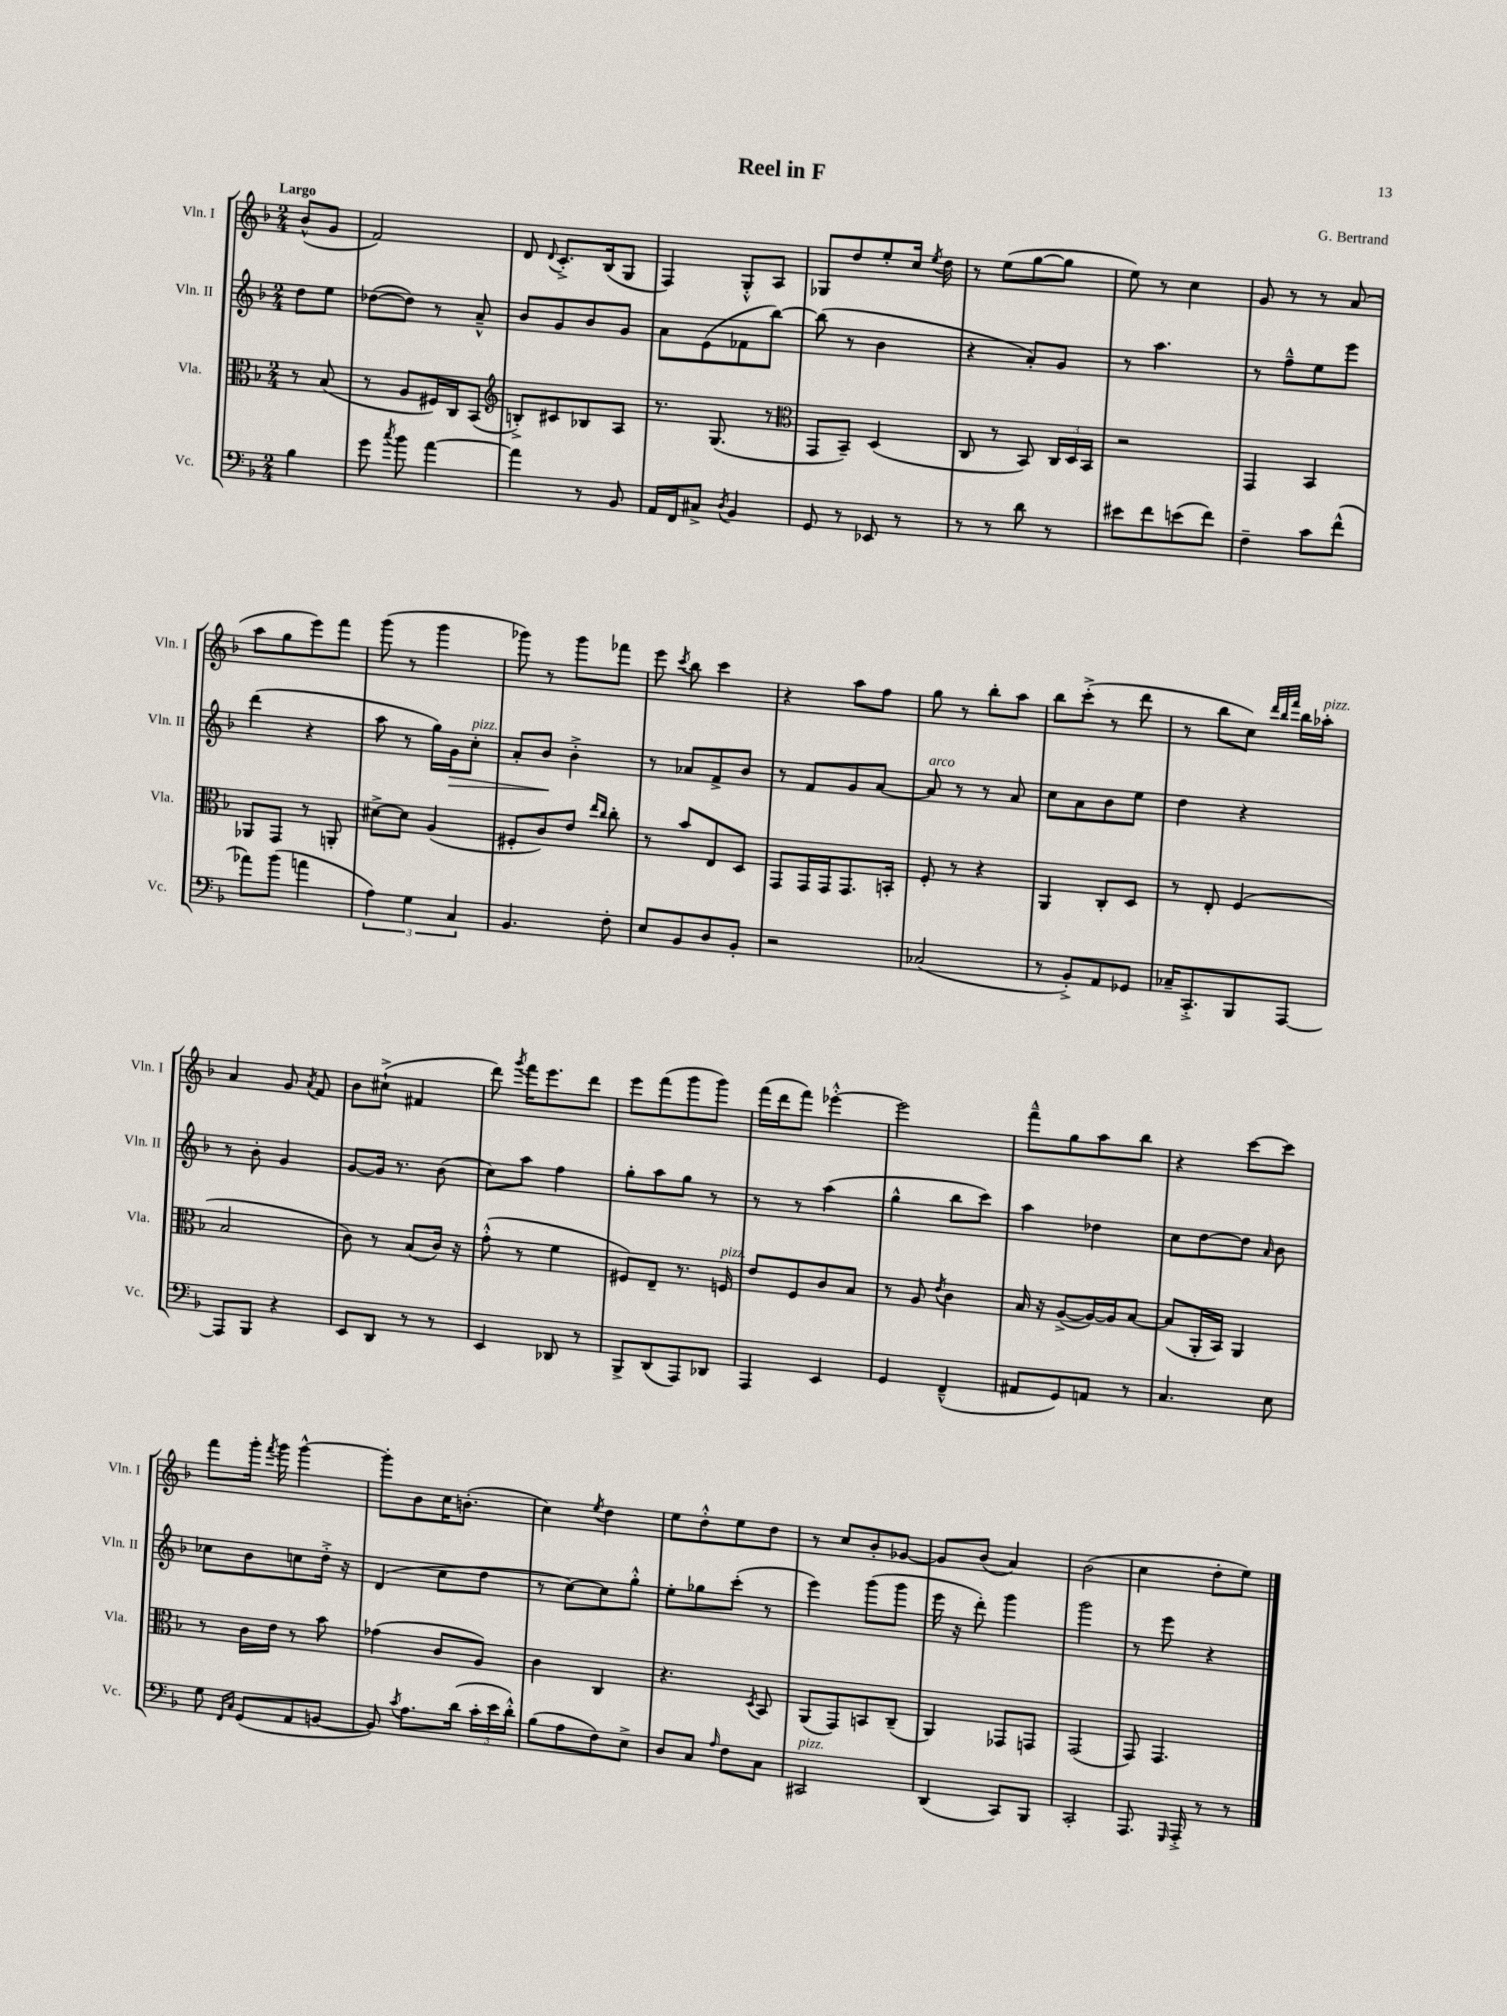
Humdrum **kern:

**kern	**kern	**kern	**kern
*staff4	*staff3	*staff2	*staff1
*clefF4	*clefC3	*clefG2	*clefG2
*k[b-]	*k[b-]	*k[b-]	*k[b-]
*M2/4	*M2/4	*M2/4	*M2/4
4B-\	8r	8dd\L	(8b-^^/L
.	(8B-/	8ee\J	8g/J
=	=	=	=
8g\	8r	([8dd-\L	2f/)
8qcc/	.	.	.
8b-\	8A/L	8dd-\]J)	.
[4a\	16F#/L)	8r	.
.	16C/J	.	.
.	(8BB-/J	8a~^^/	.
=	=	=	=
*	*clefG2	*	*
4a\]	8B'^/L)	8b-/L	8d/
.	.	.	8qqd/
.	8c#/	8g/	8.c'^/L
8r	8B-/	8b-/	.
.	.	.	(16B-/k
8BB-/	8A/J	8g/J	8G/J
=	=	=	=
16AA/LL	8.r	8a\L	4F/)
16FF/J	.	.	.
8C#^/J	.	(8e\	.
.	(8.G/	.	.
8qD/	.	.	.
4BB-/	.	8f-\	8G'^^/L
.	8r	[8bb-\J)	8A/J
=	=	=	=
*	*clefC3	*	*
8GG/	8GG/L	(8bb-\]	8G-/L
8r	8BB-~/J)	8r	8dd/
8EE-/	(4D/	4b-\	8ee'/
8r	.	.	16cc/Jk
.	.	.	8qee/
.	.	.	16dd\
=	=	=	=
8r	8C/	4r	8r
8r	8r	.	(8ee\L
8d\	8BB-/)	8a'/L)	[8gg\
8r	24C/LL	8g/J	8gg\]J
.	24D/	.	.
.	24BB-/JJ	.	.
=	=	=	=
8e#\L	2r	8r	8ee\)
8f\	.	4.aa\	8r
(8e\	.	.	4cc\
8f\J)	.	.	.
=	=	=	=
4F~\	4GG/	8r	8g/
.	.	8ff~^^\L	8r
8c\L	4BB-/	8ee\	8r
(8f^^\J	.	8eee\J	(8a/
=	=	=	=
8a-\L)	8AA-/L	(4ddd\	8aa\L
(8b-\J	8GG/J	.	8gg\
4a\	8r	4r	8eee\)
.	8AA'/	.	8fff\J
=	=	=	=
6A\)	[8d#^\L	8aa\	(8ggg\
.	8d#\]J	8r	8r
6G\	.	.	.
.	(4A/	16gg\LL)	4ggg\
.	.	16g\J	.
6C/	.	.	.
.	.	8cc'\J	.
=	=	=	=
4.BB-/	8F#'/L	8a'/L	8ggg-\)
.	8c/)	8b-/J	8r
.	8e/J	4b-'^\	8ggg-\L
.	16qqee/LL	.	.
.	16qqcc/JJ	.	.
8F'\	8cc'\	.	8fff-\J
=	=	=	=
8E/L	8r	8r	8eee\
.	.	.	8qccc/
8BB-/	8b-/L	8a-/L	8bb-\
8D/	8E/	8f^/	4ccc\
8BB-'/J	8D/J	8b-/J	.
=	=	=	=
2r	8GG/L	8r	4r
.	16GG/L	8f/L	.
.	16GG/J	.	.
.	8.GG/	8g/	8aa\L
.	.	[8a/J	8ff\J
.	16BB'/Jk	.	.
=	=	=	=
(2C-/	8F'/	8a/]	8gg\
.	8r	8r	8r
.	4r	8r	8bb-'\L
.	.	8a/	8aa\J
=	=	=	=
8r	4AA/	8cc\L	8bb-\L
8BB-'^/L)	.	8a\	(8ccc'^\J
8AA/	8C'/L	8b-\	8r
8GG-/J	8D/J	8ee\J	8ddd\
=	=	=	=
16C-~/LK	8r	4dd\	8r
8.CC'^/	.	.	.
.	8E'/	.	8bb-\L
8BBB-/	(4F/	4r	8cc\J)
.	.	.	32qqddd/LLL
.	.	.	32qqbb-/
.	.	.	32qqfff/JJJ
[8AAA/J	.	.	16bb-\LL
.	.	.	16aa-'\JJ
=	=	=	=
8AAA/]L	2B-/	8r	4a/
8BBB-/J	.	8b-'\	.
4r	.	4g/	8g/
.	.	.	8qa/
.	.	.	8f/
=	=	=	=
8EE/L	8c\)	[8g/L	8b-\L
8DD/J	8r	16g/]Jk	(8cc#`^\J
.	.	8.r	.
8r	(8B-/L	.	4f#/
8r	16c/Jk)	(8b-\	.
.	16r	.	.
=	=	=	=
4EE/	(8g'^^\	8cc\L)	8ddd\)
.	.	.	8qggg/
.	8r	8aa\J	16fff\LK
.	.	.	8.eee\
8DD-/	4f\	4ff\	.
8r	.	.	8ddd\J
=	=	=	=
8BBB-^/L	8F#/L)	8gg'\L	8eee\L
(8DD/	8E~/J	8aa\	(8fff\
8AAA/)	8.r	8gg\J	8ggg\
8DD-/J	.	8r	8ggg\J)
.	16F/	.	.
=	=	=	=
4AAA/	8e/L	8r	(16fff\LL
.	.	.	16ddd\J
.	8F/	8r	8fff\J)
4EE/	8c/	(4aa\	[4eee-'^^\
.	8B-/J	.	.
=	=	=	=
4GG/	8r	4gg^^\	2eee-\]
.	8A/	.	.
.	8qe/	.	.
(4FF~^^/	4c\	8bb-\L	.
.	.	8ccc\J)	.
=	=	=	=
8AA#/L	16B-/	4aa\	8fff~^^\L
.	16r	.	.
8GG/)	([8A^/L	.	8gg\
8AA/J	16A/_L)	4dd-\	8aa\
.	16A/]J	.	.
8r	[8B-/J	.	8bb-\J
=	=	=	=
4.C/	(8B-/]L	8cc\L	4r
.	16AA'/L	[8dd\	.
.	16BB-/JJ)	.	.
.	4AA/	8dd\]J	[8ccc\L
.	.	16qqa/	.
8E\	.	8b-\	8ccc\]J
=	=	=	=
8G\	8r	8cc-\L	8fff\L
16qqFF/LL	.	.	.
16qqC/JJ	.	.	.
(8GG/L	16c\LL	8b-\	16ggg'\Jk
.	.	.	8qfff/
.	16e\JJ	.	16ggg\
8AA/	8r	8cc\	[4ggg^^\
[8BB/J	8b-\	16dd'^\Jk	.
.	.	16r	.
=	=	=	=
8BB/])	(4g-\	(4d/	8ggg'\]L
8qc/	.	.	.
8.A\L	.	.	8b-\
.	8c/L	8cc\L	16cc\K
(16d\Jk	.	.	(8.b'\J
24c'\LL	8A/J)	8dd\J	.
24e\	.	.	.
24d'^^\JJ)	.	.	.
=	=	=	=
(8B-\L	4c\	8r	4cc\)
8A\	.	[8cc\L)	.
.	.	.	8qee/
8F\)	4C/	8cc\]	4dd\
8E^\J	.	8gg'^^\J	.
=	=	=	=
8D/L	4.r	8ee'\L	8ee\L
8C/J	.	8gg-\	8dd'^^\
16qqA/	.	.	.
8F\L	.	(8ccc'\J	8ee\
.	8qD/	.	.
8C\J	8BB-/	8r	8dd\J
=	=	=	=
2CC#/	(8AA/L	4eee\)	8r
.	8GG/)	.	8cc/L
.	8BB/	(8ggg\L	8b-'/
.	(8C~/J	8ggg\J	[8g-/J
=	=	=	=
(4DD/	4AA/)	16eee\	8g-/]L
.	.	16r	.
.	.	8ddd'\)	(8b-/J
8CC/L)	8GG-/L	4ggg\	4a/)
8BBB-/J	8GG/J	.	.
=	=	=	=
2CC'/	(2GG/	2ggg\	(2b-\
=	=	=	=
8.AAA/	8GG/)	8r	4cc\
.	4.GG/	8eee\	.
16qqGGG/	.	.	.
16AAA'^/	.	.	.
8r	.	4r	8dd'\L
8r	.	.	8ee\J)
==	==	==	==
*-	*-	*-	*-
